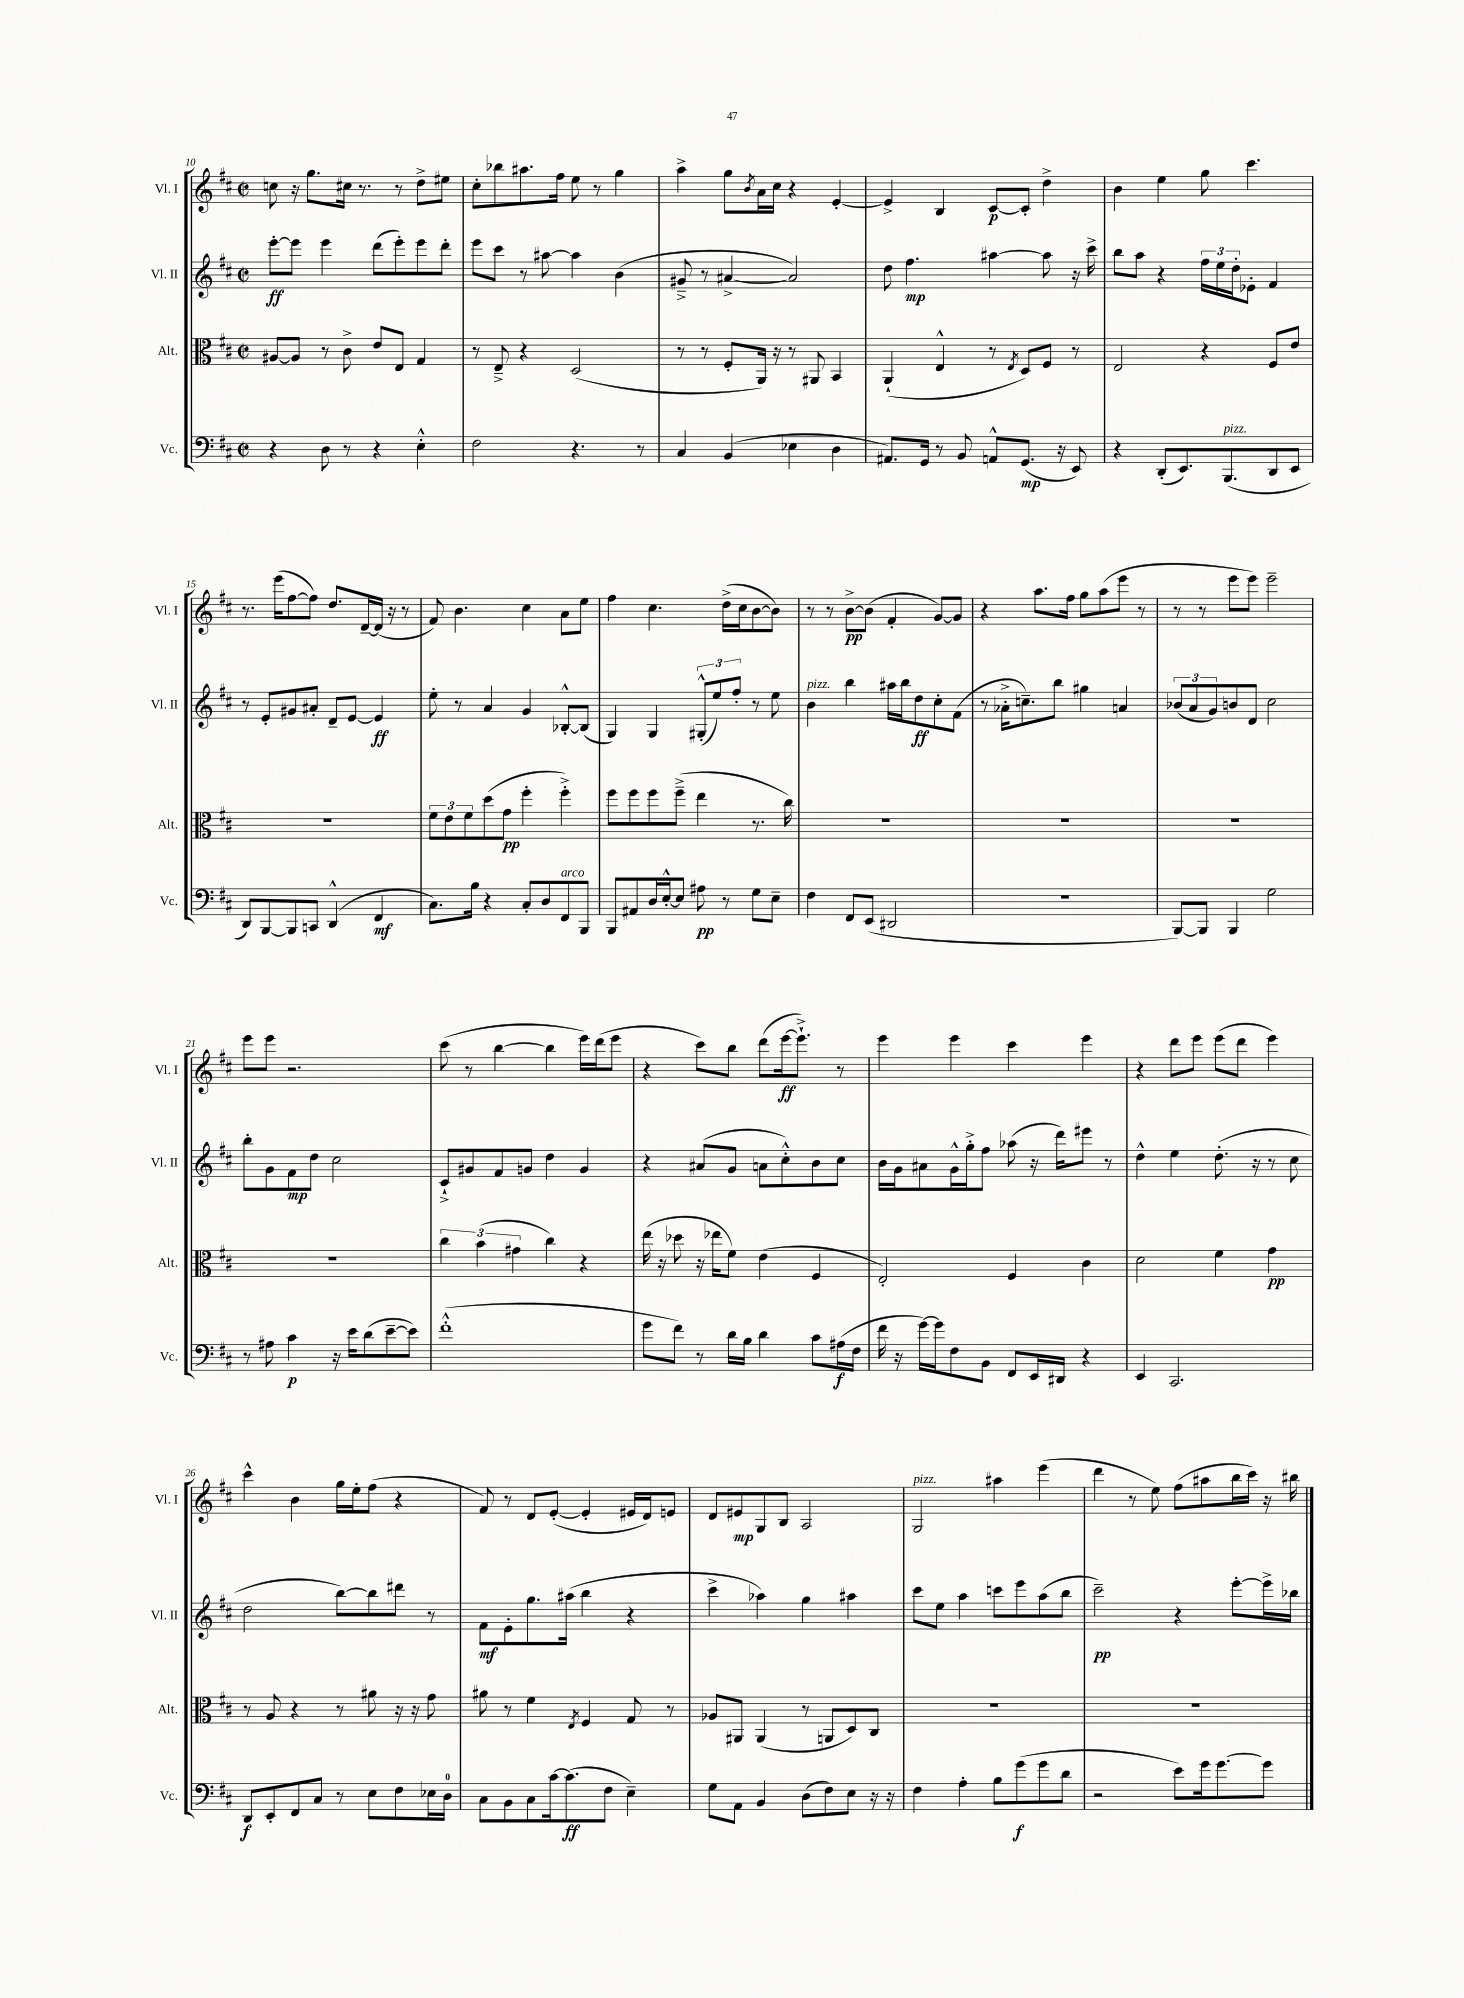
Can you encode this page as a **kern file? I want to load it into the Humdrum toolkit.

**kern	**kern	**kern	**kern
*staff4	*staff3	*staff2	*staff1
*clefF4	*clefC3	*clefG2	*clefG2
*k[f#c#]	*k[f#c#]	*k[f#c#]	*k[f#c#]
*M2/2	*M2/2	*M2/2	*M2/2
*met(c|)	*met(c|)	*met(c|)	*met(c|)
4r	[8A#	[8eee'	8cc
.	8A#]	8eee]	16r
.	.	.	8.gg
8D	8r	4eee	.
8r	8c#^	.	16cc#
.	.	.	8.r
4r	8e	(8ddd	.
.	8E	8eee')	8r
4E'^^	4G	8eee	8dd^
.	.	8ddd'	8ee#
=	=	=	=
2F#	8r	8eee	8cc#'
.	8E~^	8ccc#	8bb-
.	4r	8r	8.aa#
.	.	[8aa#	.
.	.	.	16ff#
4.r	(2D	4aa#]	8ee
.	.	.	8r
.	.	(4b	4gg
8r	.	.	.
=	=	=	=
4C#	8r	8g#~^	4aa^
.	8r	8r	.
(4BB	8F#'	[4a#^	8gg
.	.	.	8qb
.	16AA)	.	16a
.	16r	.	16cc#
4E-	8r	2a#])	4r
.	8AA#	.	.
4D	4BB	.	[4e'
=	=	=	=
8.AA#)	(4AA`	8dd	4e^]
.	.	4.ff#	.
16GG	.	.	.
8r	4E^^	.	4B
8BB	.	.	.
8AA^^	8r	[4aa#	[8c#
.	8qE	.	.
(8.GG	8D)	.	8c#']
.	8F#	8aa#]	4dd^
16r	.	.	.
8EE)	8r	16r	.
.	.	16ccc#^	.
=	=	=	=
4r	2E	8bb	4b
.	.	8aa	.
(8DD'	.	4r	4ee
8.EE)	.	.	.
.	4r	24ff#	8gg
.	.	24ee	.
(8.BBB	.	.	.
.	.	24dd'	.
.	.	8e-'	4.ccc#
8DD	8F#	4f#	.
8EE	8e	.	.
=	=	=	=
8DD)	1r	8r	8.r
[8BBB	.	8e'	.
.	.	.	(16eee
8BBB]	.	8g#	[8ff#
8CC	.	8a#'	8ff#])
(4DD^^	.	8d~	8.dd
.	.	[8e	.
.	.	.	[16d~
4FF#	.	4e]	(16d]
.	.	.	16r
.	.	.	8r
=	=	=	=
8.C#)	12f#	8ee'	8f#)
.	12e	.	.
.	.	8r	4.b
.	12f#	.	.
16B	.	.	.
4r	(8dd	4a	.
.	8g	.	.
8C#'	4ff#'	4g	4cc#
8D	.	.	.
8FF#	4ff#'^)	[8B-'^^	8a
8BBB	.	(8B-]	8ee
=	=	=	=
8BBB	8ff#	4G)	4ff#
8AA#	8ff#	.	.
16D	8ff#	4G	4.cc#
[16E'^^	.	.	.
8E]	(8ff#~^	.	.
8A#	4ee	(12G#'^^	.
.	.	12ee)	.
8r	.	.	(16dd^
.	.	12ff#'	.
.	.	.	16cc#
8G	8.r	8r	[8b
8E~	.	8ee	8b])
.	16cc#)	.	.
=	=	=	=
4F#	1r	4b	8r
.	.	.	8r
8FF#	.	4bb	[8b^
(8EE	.	.	(8b]
2DD#	.	16aa#	4f#'
.	.	16bb	.
.	.	8dd	.
.	.	8cc#'	[8g)
.	.	(8f#	8g]
=	=	=	=
1r	1r	8r	4r
.	.	16a-'^	.
.	.	8.cc~)	.
.	.	.	8.aa
.	.	8bb	.
.	.	.	16ff#
.	.	4gg#	8gg
.	.	.	(8aa
.	.	4a	8eee
.	.	.	8r
=	=	=	=
[8BBB)	1r	(12b-	8r
.	.	12a	.
8BBB]	.	.	8r
.	.	12g)	.
4BBB	.	8b	8eee
.	.	8d	8eee)
2G	.	2cc#	2eee~
=	=	=	=
8r	1r	8bb'	8eee
8A#	.	8g	8eee
4c#	.	8f#	2.r
.	.	8dd	.
16r	.	2cc#	.
16e	.	.	.
(8d	.	.	.
[8e~	.	.	.
8e])	.	.	.
=	=	=	=
(1f#'^^	6cc#	8c#`^	(8ccc#
.	.	8g#	8r
.	(6b	.	.
.	.	8f#	[4bb
.	6g#	.	.
.	.	8g	.
.	4cc#)	4dd	4bb]
.	4r	4g	16eee)
.	.	.	(16ddd
.	.	.	8eee
=	=	=	=
8g	(16ee	4r	4r
.	16r	.	.
8f#)	8dd-	.	.
8r	16r	(8a#	8ccc#)
.	16ee-	.	.
16d	8f#)	8g	8bb
16B	.	.	.
4d	(4e	8a	(8ddd
.	.	8cc#'^^)	[16eee
.	.	.	8.eee`^])
8c#	4F#	8b	.
(16A#	.	8cc#	8r
16F#	.	.	.
=	=	=	=
16f#	2E')	16b	4eee
16r	.	16g	.
[16g)	.	8a#	.
16g]	.	.	.
8F#	.	16g^^	4eee
.	.	16gg'^	.
8BB	.	8ff#	.
8FF#	4F#	(8aa-	4ccc#
16EE	.	16r	.
16DD#	.	16ddd)	.
4r	4c#	8eee#	4eee
.	.	8r	.
=	=	=	=
4EE	2d	4dd^^	4r
2.CC#	.	4ee	8ddd
.	.	.	8eee
.	4f#	(8.dd'	(8eee
.	.	.	8ddd
.	.	16r	.
.	4g	8r	4eee)
.	.	8cc#	.
=	=	=	=
8DD	8r	2dd	4ccc#^^
8EE'	8A	.	.
8FF#	4r	.	4b
8C#	.	.	.
8r	8r	[8bb)	16gg
.	.	.	16ee'
8E	8a#	8bb]	(8ff#
8F#	16r	8ddd#	4r
.	16r	.	.
16E-	8g	8r	.
16D	.	.	.
=	=	=	=
8C#	8a#	8f#	8f#)
8BB	8r	8e'	8r
8C#	4f#	8.gg	8d
[16c#	.	.	([8e'
(8.c#]	.	(16aa#	.
.	8qE	.	.
.	4F#	4bb	4e']
8F#	.	.	.
4E~)	8G	4r	16e#
.	.	.	16d)
.	8r	.	8e
=	=	=	=
8G	8A-	4ccc#^	8d
8AA	8AA#	.	8e#
4BB	(4AA#	4aa-)	8G
.	.	.	8B
(8D	8r	4gg	2A
8F#)	8AA	.	.
8E	8D)	4aa#	.
16r	8C#	.	.
16r	.	.	.
=	=	=	=
4F#	1r	8ccc#	2G
.	.	8ee	.
4A'	.	4aa	.
8B	.	8ccc	4aa#
(8g	.	8eee	.
8g	.	(8aa	(4eee
8d	.	8bb	.
=	=	=	=
2r	1r	2ccc#~)	4ddd
.	.	.	8r
.	.	.	8ee)
8e)	.	4r	(8ff#
16g	.	.	8aa#
[8.g	.	.	.
.	.	[8eee'	16bb
.	.	.	16ccc#)
8g]	.	16eee^]	16r
.	.	16bb-	16bb#
==	==	==	==
*-	*-	*-	*-
